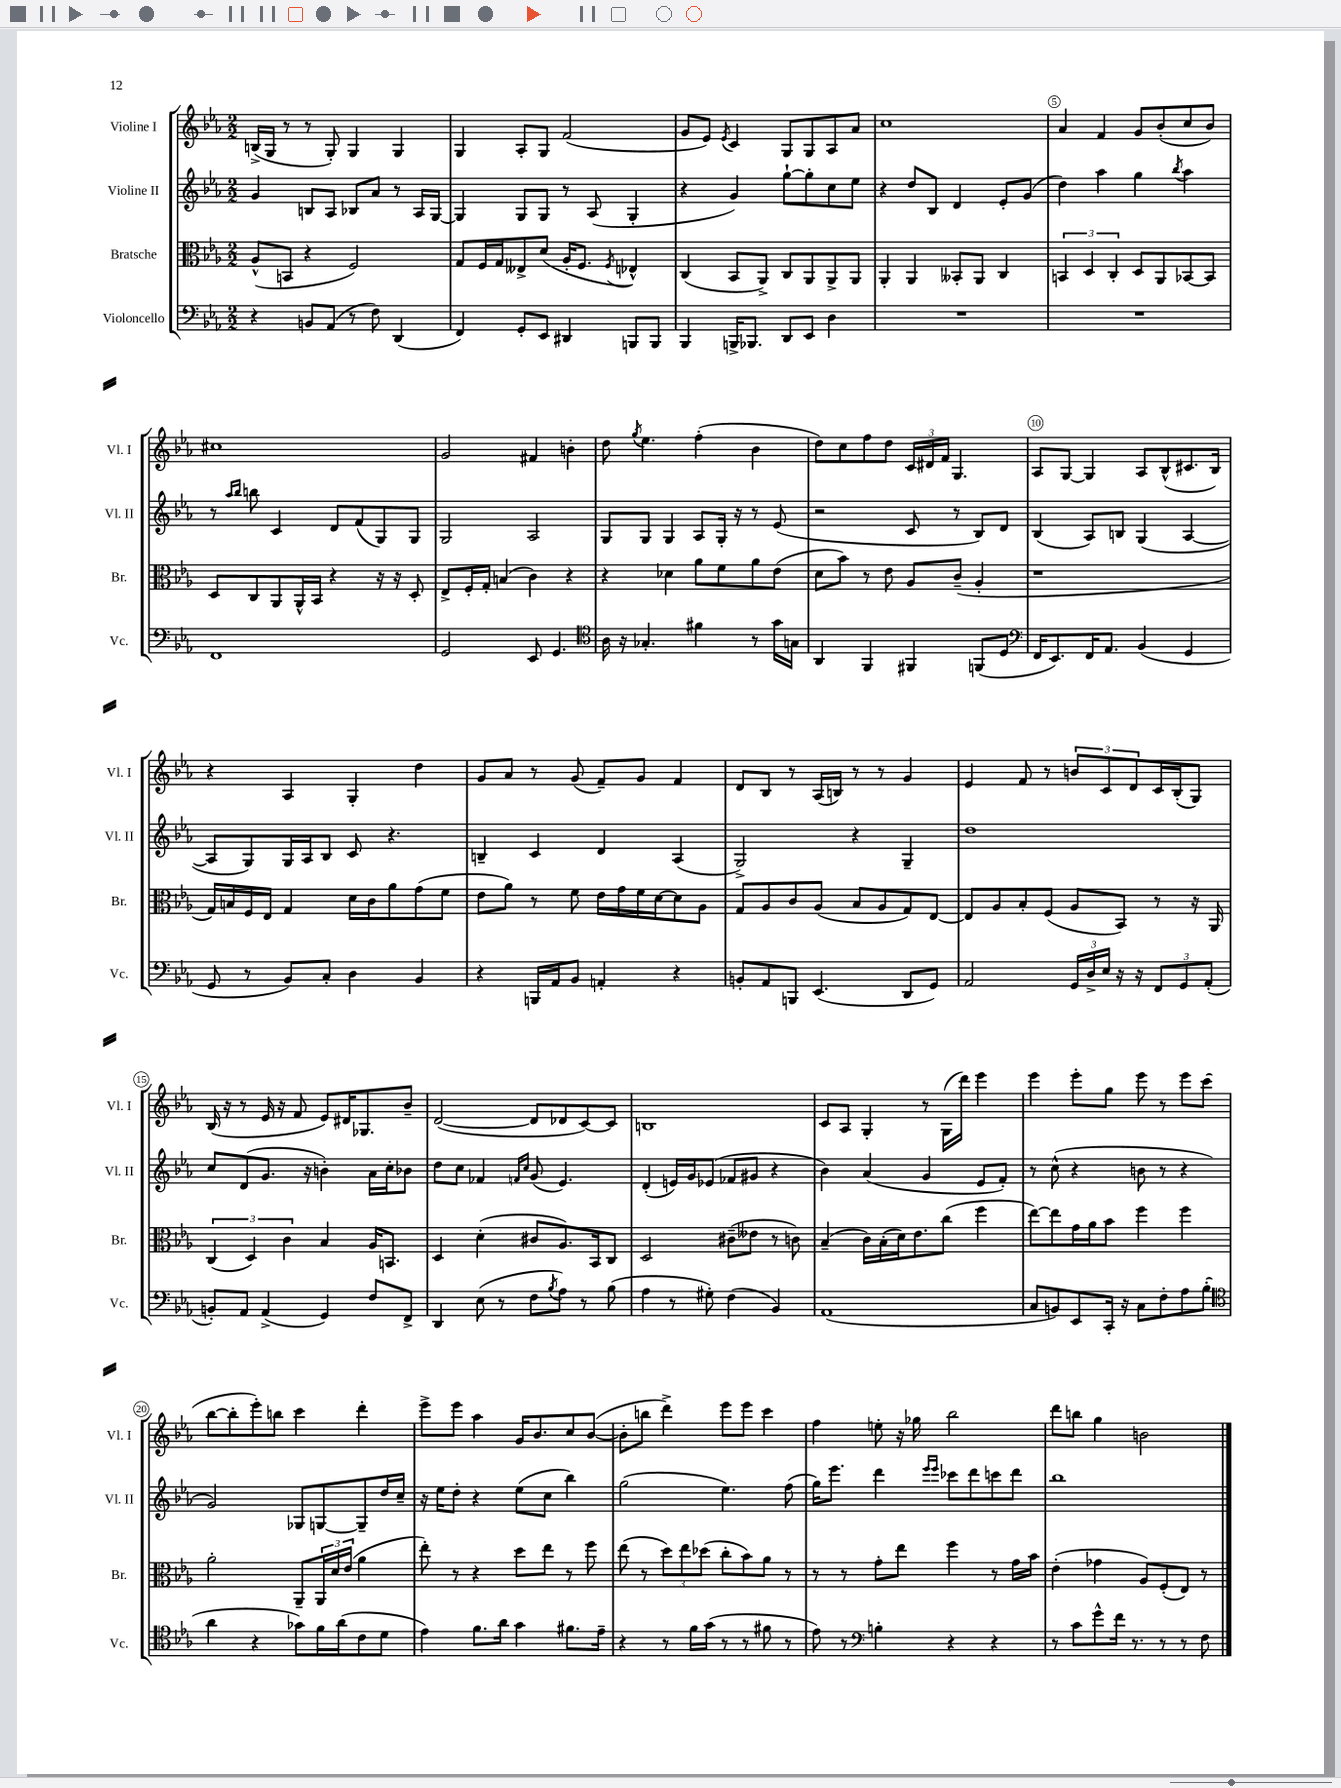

**kern	**kern	**kern	**kern
*staff4	*staff3	*staff2	*staff1
*clefF4	*clefC3	*clefG2	*clefG2
*k[b-e-a-]	*k[b-e-a-]	*k[b-e-a-]	*k[b-e-a-]
*M2/2	*M2/2	*M2/2	*M2/2
4r	(8A-^^	4g	(16B^
.	.	.	16G
.	8BB	.	8r
8BB	4r	8B	8r
(8AA-	.	8A-	8G')
8r	2F)	8B-	4G
8F)	.	8a-	.
(4DD	.	8r	4G
.	.	16A-	.
.	.	[16G	.
=	=	=	=
4FF)	8G	4G]	4G
.	16F	.	.
.	16G	.	.
8GG'	8E--^	8G	8A-'
8EE-	(8d	8G	8G
4DD#	16A-'	8r	(2f
.	8.F	.	.
.	.	(8A-	.
.	8qF	.	.
8BBB	4E-^^)	4G'	.
8BBB	.	.	.
=	=	=	=
4BBB-	(4C	4r	8g
.	.	.	8e-)
.	.	.	8qe-
16BBB^	8BB-	4g)	4c
8.BBB-	.	.	.
.	8AA-^)	.	.
8DD	8C	[8gg`	8G
8EE-	8AA-	8gg']	8G
4D	8AA-^	8cc	8A-
.	8AA-	8ee-	8a-
=	=	=	=
1r	4AA-'	4r	1cc
.	4AA-	8dd	.
.	.	8B-	.
.	8BB--'	4d	.
.	8AA-	.	.
.	4C	8e-'	.
.	.	(8g	.
=	=	=	=
1r	6BB	4dd)	4a-
.	6D	.	.
.	.	4aa-	4f
.	6C'	.	.
.	8D	4gg	8g
.	8AA-	.	(8b-'
.	.	8qbb-	.
.	[8BB-	4aa-	8cc
.	8BB-]	.	8b-)
=	=	=	=
1FF	8D	8r	1cc#
.	.	16qqaa-	.
.	.	16qqbb-	.
.	8C	8bb	.
.	8AA-	4c	.
.	16AA-^^	.	.
.	16BB-	.	.
.	4r	8d	.
.	.	(8f	.
.	16r	8G)	.
.	16r	.	.
.	8D'	8G	.
=	=	=	=
2GG	8E-^	2G	2g
.	16F'	.	.
.	16G'	.	.
.	(4B	.	.
8EE-	4c)	2A-	4f#
4.GG	.	.	.
.	4r	.	4b'
=	=	=	=
*clefC4	*	*	*
16A-	4r	8G	8dd
16r	.	.	.
.	.	.	8qgg
4.G-'	.	8G	4.ee-
.	4d-	4G	.
4f#	8a-	8A-	(4ff'
.	8f	16G'	.
.	.	16r	.
8r	8a-	8r	4b-
16g	(8e-	(8e-	.
16G	.	.	.
=	=	=	=
4AA-	8d	2r	8dd)
.	8b-)	.	8cc
4FF	8r	.	8ff
.	8e-	.	8dd
4FF#	8A-	8c	24c
.	.	.	24d#
.	.	.	24f
.	(8c~	8r	4.G
(8FF	4A-'	8B-)	.
8D	.	8d	.
=	=	=	=
*clefF4	*	*	*
16FF	1r	(4B-	8A-
8.EE-)	.	.	.
.	.	.	[8G
16FF	.	8A-)	4G]
8.AA-	.	.	.
.	.	8B	.
(4BB-	.	(4G	8A-
.	.	.	(8B-^^
4GG	.	[4A-	8.c#
.	.	.	16B-)
=	=	=	=
8GG	16G)	8A-]	4r
.	16B	.	.
8r	16F	8G)	.
.	16E-	.	.
8BB-)	4G	16G	4A-
.	.	16A-	.
8C'	.	8B-	.
4D	16d	8c	4G'
.	16c	.	.
.	8a-	4.r	.
4BB-	(8g	.	4dd
.	8f	.	.
=	=	=	=
4r	8e-	4B~	8g
.	8a-)	.	8a-
16BBB	8r	4c	8r
16AA-	.	.	.
8BB-	8f	.	(8g
4AA'	16e-	4d	8f~)
.	16g	.	.
.	16f	.	8g
.	[16d	.	.
4r	8d]	(4A-	4f
.	8A-	.	.
=	=	=	=
8BB'	8G	2G^)	8d
8AA-	8A-	.	8B-
8BBB	8c	.	8r
(4.EE-	(8A-	.	(16A-
.	.	.	16B)
.	8B-	4r	8r
.	8A-	.	8r
8DD	8G)	4G~	4g
8GG)	[8E-	.	.
=	=	=	=
2AA-	8E-]	1dd	4e-
.	8A-	.	.
.	8B-'	.	8f
.	(8F	.	8r
24GG	8A-	.	12b
24D^	.	.	.
24E-	.	.	12c
16r	8BB-)	.	.
.	.	.	12d
16r	.	.	.
12FF	8r	.	16c
.	.	.	(16B-'
12GG	.	.	.
.	16r	.	8G)
(12AA-'	.	.	.
.	16AA-	.	.
=	=	=	=
8BB')	(6C	8cc	(16B-
.	.	.	16r
8AA-	.	(8d	8r
.	6D)	.	.
(4AA-^	.	8.g	16e-
.	.	.	16r
.	6c	.	.
.	.	.	8f
.	.	16r	.
4GG)	4B-	4b')	8e-)
.	.	.	16d#
.	.	.	8.G-
8F	16A-	16a-	.
.	8.BB	16cc'	.
8FF^	.	8b-	8b-~
=	=	=	=
4DD	4D	8dd	([2d
.	.	8cc	.
(8E-	(4d'	4f-	.
8r	.	.	.
.	.	16qqf	.
.	.	16qqcc	.
8F	8c#	(8g	8d]
8qB-	.	.	.
8A-)	8.A-)	4.e-)	8d-
8r	.	.	[8c)
.	16BB-	.	.
(8B-	8C	.	8c]
=	=	=	=
4A-	2D	(4d'	1B
8r	.	16e)	.
.	.	16g	.
8G#')	.	(8e-	.
(4F	(8c#~	8f-	.
.	8e--	8g#	.
4BB-)	8r	4r	.
.	8c)	.	.
=	=	=	=
(1AA-	(4B-~	4b-)	8c
.	.	.	8A-
.	16c)	(4a-	4G'
.	(16B-'	.	.
.	16d)	.	.
.	8.e-	.	.
.	.	4g	8r
.	(8cc	.	(16G
.	.	.	16ddd)
.	4ff	8e-	4eee-
.	.	8f')	.
=	=	=	=
8C	[8ee-)	8r	4eee-
8BB)	8ee-]	(8cc^^	.
8EE-	16g	4r	8eee-'
.	16a-	.	.
16CC'	8b-	.	8gg
16r	.	.	.
8C	4ff	8b	8eee-
8F'	.	8r	8r
8A-	4ff	4r	8eee-
(8B-'	.	.	(8ccc
=	=	=	=
*clefC4	*	*	*
4a-	2a-'	2g)	[8bb-
.	.	.	8bb-']
4r	.	.	8eee-')
.	.	.	8bb
8g-)	8AA-~	8G-	4ccc
16f	24AA-	[8G	.
.	24d	.	.
(16a-	.	.	.
.	(24e-	.	.
8c	4a-	8G~]	4ddd'
8d	.	16dd	.
.	.	16cc~	.
=	=	=	=
4e-)	8ee-')	16r	8eee-^
.	.	16ee-	.
.	8r	8dd'	8eee-
8.f	4r	4r	4aa-
16a-	.	.	.
4g	8dd	(8ee-	16g
.	.	.	8.b-
.	8ee-	8cc	.
8.f#	8r	4bb-)	8cc
.	8ff	.	([8b-
16e-~	.	.	.
=	=	=	=
4r	(8ee-	(2gg	8b-']
.	8r	.	8bb
8r	12dd)	.	4ddd^)
.	12ee-	.	.
16f	.	.	.
.	(12dd-	.	.
(16g	.	.	.
8r	8cc'	4.ee-)	8eee-
8r	8b-)	.	8eee-
8f#	8a-	.	4ccc
8r	8r	(8ff	.
=	=	=	=
8e-)	8r	16gg)	4ff
.	.	8.eee-	.
8r	8r	.	.
*clefF4	*	*	*
4B'	8g'	4ddd	8ee'
.	8ee-	.	16r
.	.	.	16gg-
.	.	16qqeee-	.
.	.	16qqeee-	.
4r	4ff	8ccc-	2bb-
.	.	8ddd	.
4r	8r	8ccc	.
.	16g	8ddd	.
.	16b-	.	.
=	=	=	=
8r	(4e-'	1bb-	8ddd
8c	.	.	8bb
8g^^	4g-	.	4gg
16f	.	.	.
8.r	.	.	.
.	8A-)	.	2b
8r	(8F'	.	.
8r	8E-)	.	.
8F	8r	.	.
==	==	==	==
*-	*-	*-	*-
